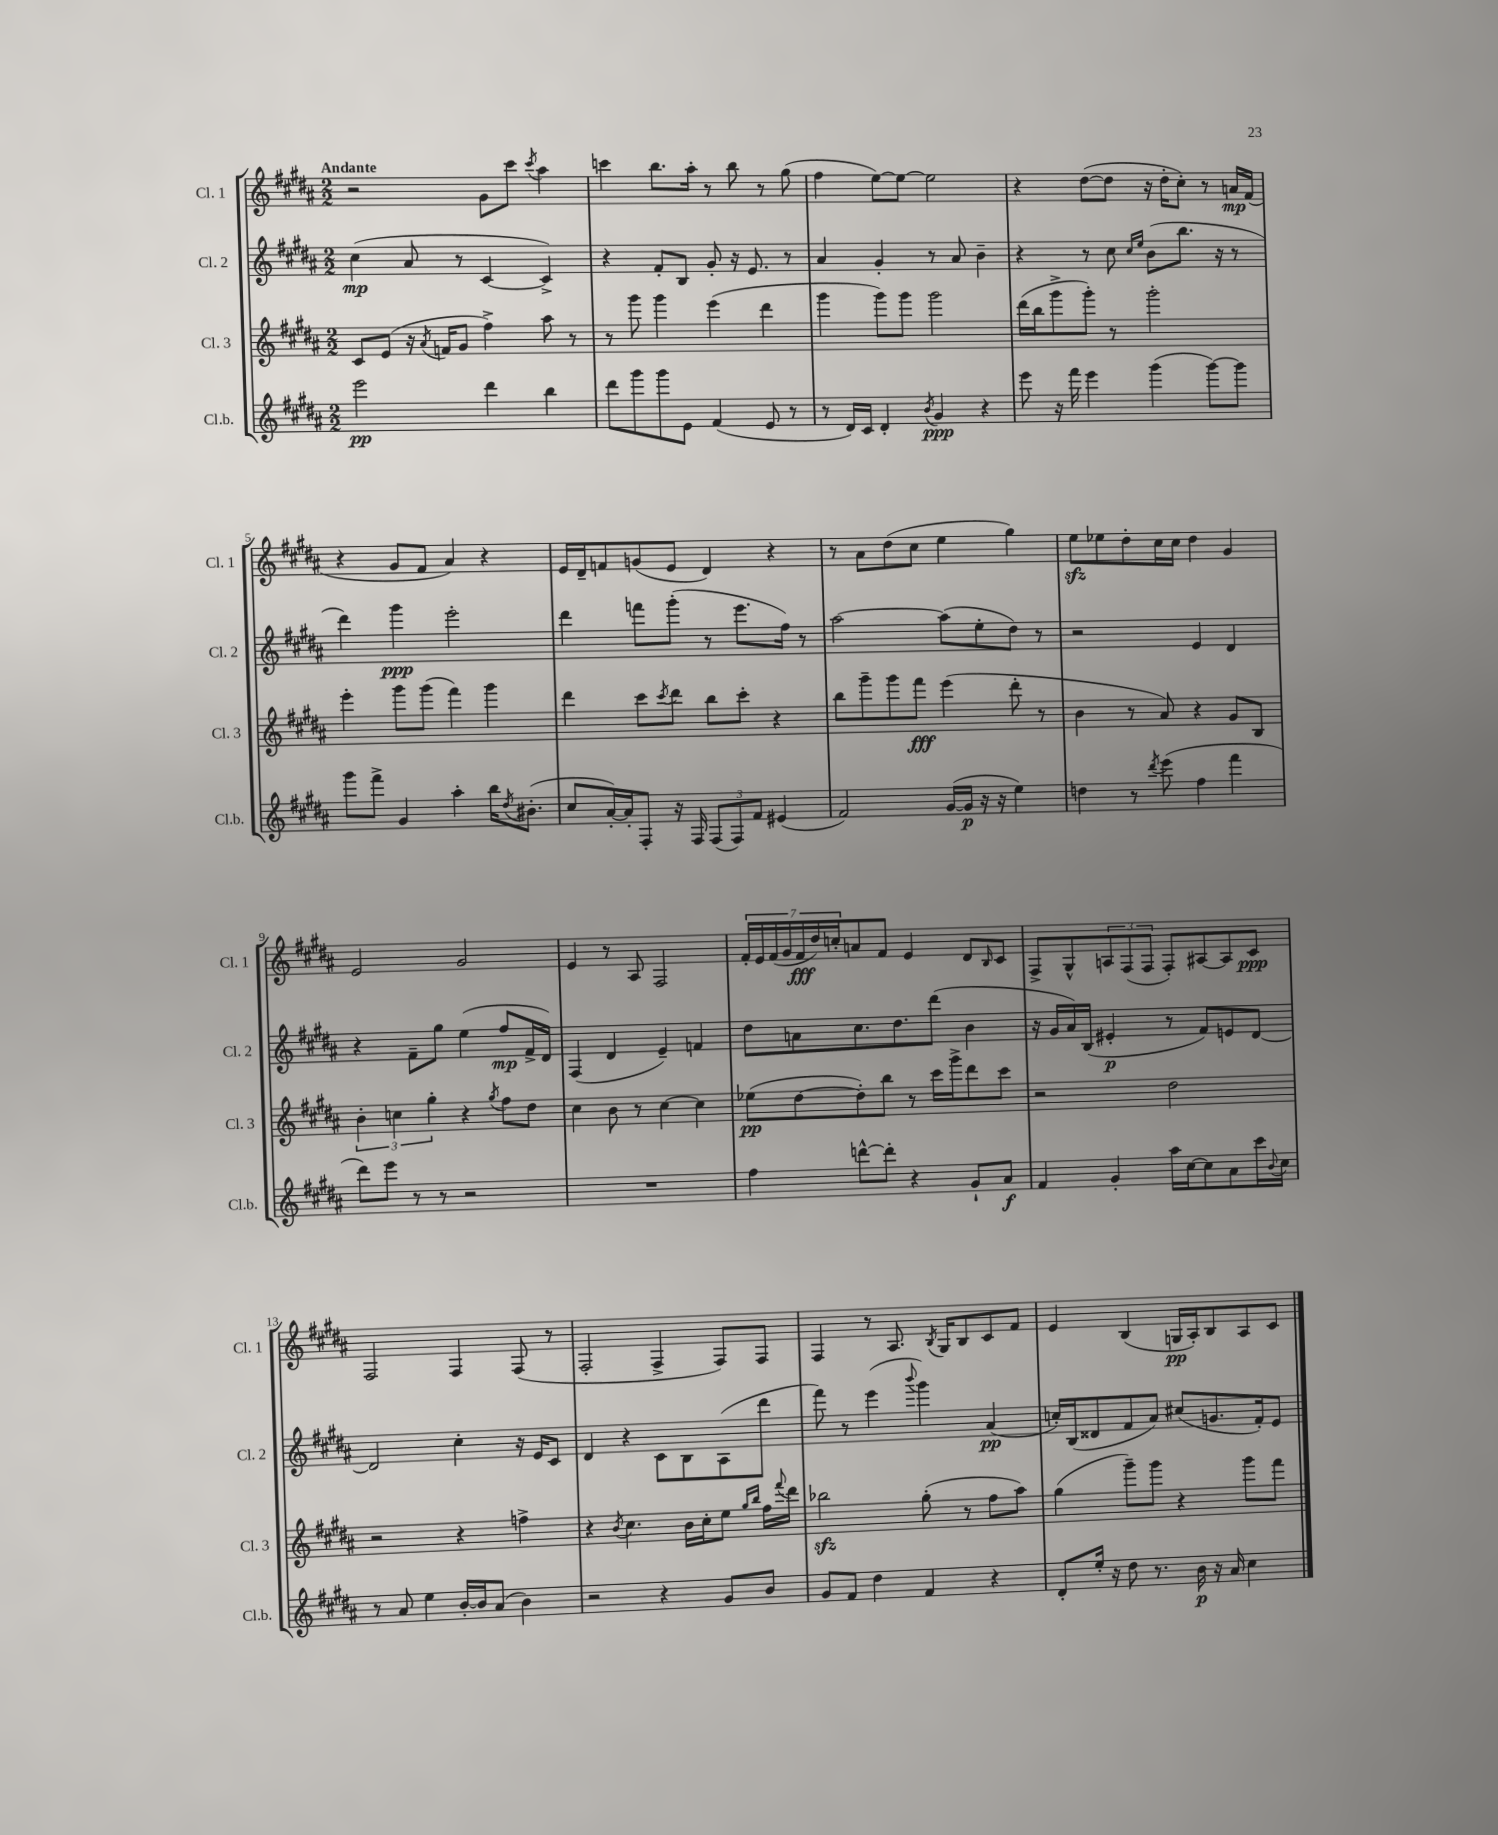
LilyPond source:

<<
\new StaffGroup <<
\new Staff = "s0" \with { instrumentName = "Cl. 1" shortInstrumentName = "Cl. 1" } {
    \clef treble \key b \major \numericTimeSignature \time 2/2 \tempo "Andante"
    r2 gis'8 cis'''8 \acciaccatura { cis'''8 } ais''4 |
    c'''4 b''8. ais''16-. r8 b''8 r8 gis''8( |
    fis''4 e''8~) e''8~ e''2 |
    r4 dis''8~( dis''8 r16 dis''16-. cis''8-.) r8 a'16\mp fis'16( |
    r4 gis'8 fis'8 ais'4) r4 |
    e'16 dis'16-- f'8 g'8( e'8 dis'4) r4 |
    r8 ais'8 dis''8( cis''8 e''4 gis''4) |
    e''8\sfz ees''8 dis''8-. cis''16 cis''16 dis''4 gis'4 |
    e'2 gis'2 |
    e'4 r8 ais8 fis2 |
    \tuplet 7/4 { fis'16-. e'16 fis'16( gis'16 fis'16\fff dis''16) c''16-. } a'8 fis'8 e'4 dis'8 \grace { b16 } cis'8 |
    fis8-> gis8-^ \tuplet 3/2 { a8 fis8( fis8 } fis8-.) ais8~ ais8 cis'8\ppp |
    fis2 fis4 fis8( r8 |
    fis2-. fis4-> fis8) fis8 |
    fis4 r8 ais8. \acciaccatura { b8 } gis16 b8 cis'8 fis'8 |
    e'4 b4( g16\pp ais16-.) b8 ais8 cis'8 \bar "|." |
}
\new Staff = "s1" \with { instrumentName = "Cl. 2" shortInstrumentName = "Cl. 2" } {
    \clef treble \key b \major \numericTimeSignature \time 2/2
    cis''4\mp( ais'8 r8 cis'4~ cis'4->) |
    r4 fis'8-. b8 gis'8-. r16 e'8. r8 |
    ais'4 gis'4-. r8 ais'8 b'4-- |
    r4 r8 cis''8 \grace { cis''16 e''16 } b'8( b''8. r16 r8 |
    dis'''4) gis'''4\ppp e'''2-. |
    dis'''4 f'''8 gis'''8-.( r8 e'''8. fis''16) r8 |
    ais''2~ ais''8( e''8-. dis''8) r8 |
    r2 e'4 dis'4 |
    r4 fis'8-- gis''8 e''4( fis''8\mp fis'16-> dis'16) |
    fis4( dis'4 e'4--) f'4 |
    dis''8 a'8 cis''8. dis''8. dis'''8( b'4 |
    r16 gis'16 ais'16) b16( eis'4-.\p r8 fis'8) e'8 dis'8~ |
    dis'2 cis''4-. r16 e'16 cis'8 |
    dis'4 r4 cis'8 b8 ais8( dis'''8 |
    fis'''8) r8 e'''4( \appoggiatura { b'''8 } gis'''4) ais'4\pp( |
    c''16-.) b16( disis'8 fis'8 ais'8) cis''8( g'8. fis'16-.) e'8 \bar "|." |
}
\new Staff = "s2" \with { instrumentName = "Cl. 3" shortInstrumentName = "Cl. 3" } {
    \clef treble \key b \major \numericTimeSignature \time 2/2
    cis'8 e'8( r16 \acciaccatura { ais'8 } f'16 gis'8 fis''4->) ais''8 r8 |
    r8 gis'''8 gis'''4 e'''4( dis'''4 |
    gis'''4 gis'''8) gis'''8 gis'''2 |
    dis'''16( b''16 gis'''8-> gis'''8-.) r8 gis'''2-. |
    e'''4-. gis'''8 gis'''8( fis'''4) gis'''4 |
    dis'''4 cis'''8 \acciaccatura { cis'''8 } dis'''8 b''8 cis'''8-. r4 |
    b''8 gis'''8-- gis'''8 fis'''8\fff e'''4( dis'''8-. r8 |
    b'4 r8 ais'8) r4 gis'8 b8 |
    \tuplet 3/2 { b'4-. c''4 gis''4-. } r4 \acciaccatura { gis''8 } fis''8 dis''8 |
    cis''4 b'8 r8 cis''4~ cis''4 |
    ees''8\pp( dis''8~ dis''8-.) b''8 r8 cis'''16 gis'''16-> dis'''8 cis'''8 |
    r2 dis''2 |
    r2 r4 f''4-> |
    r4 \acciaccatura { b'8 } cis''4. b'16 cis''16-. e''8 \grace { gis''16 b''16 } fis''16 \appoggiatura { fis'''8 } dis'''16 |
    bes''2\sfz gis''8-.( r8 fis''8 ais''8) |
    gis''4( gis'''8--) gis'''8 r4 gis'''8 fis'''8 \bar "|." |
}
\new Staff = "s3" \with { instrumentName = "Cl.b." shortInstrumentName = "Cl.b." } {
    \clef treble \key b \major \numericTimeSignature \time 2/2
    e'''2\pp dis'''4 b''4 |
    dis'''8 gis'''8 gis'''8 e'8 fis'4( e'8 r8 |
    r8 dis'16) cis'16 dis'4-. \acciaccatura { b'8 } gis'4\ppp r4 |
    e'''8 r16 fis'''16 e'''4 gis'''4( gis'''8~) gis'''8 |
    gis'''8 fis'''8-> gis'4 ais''4-. b''16 \acciaccatura { dis''8 } bis'8.-.( |
    cis''8 ais'16~-.) ais'16-. fis8-. r16 fis16 \tuplet 3/2 { fis8( fis8) fis'8 } eis'4( |
    fis'2) gis'16~( gis'16\p r16 r16 e''4) |
    d''4 r8 \acciaccatura { dis'''8 } e'''8( fis''4 fis'''4 |
    dis'''8) e'''8 r8 r8 r2 |
    R1 |
    fis''4 d'''8~-^ d'''8-. r4 gis'8-! ais'8\f |
    fis'4 gis'4-. ais''16 cis''16~ cis''8 ais'8 cis'''16 \appoggiatura { b'8 } cis''16 |
    r8 ais'8 e''4 b'16~-. b'16 ais'8( b'4) |
    r2 r4 gis'8 b'8 |
    gis'8 fis'8 dis''4 fis'4 r4 |
    dis'8-. e''16-. r16 dis''8 r8. b'16\p r16 ais'16 cis''4 \bar "|." |
}
>>
>>
